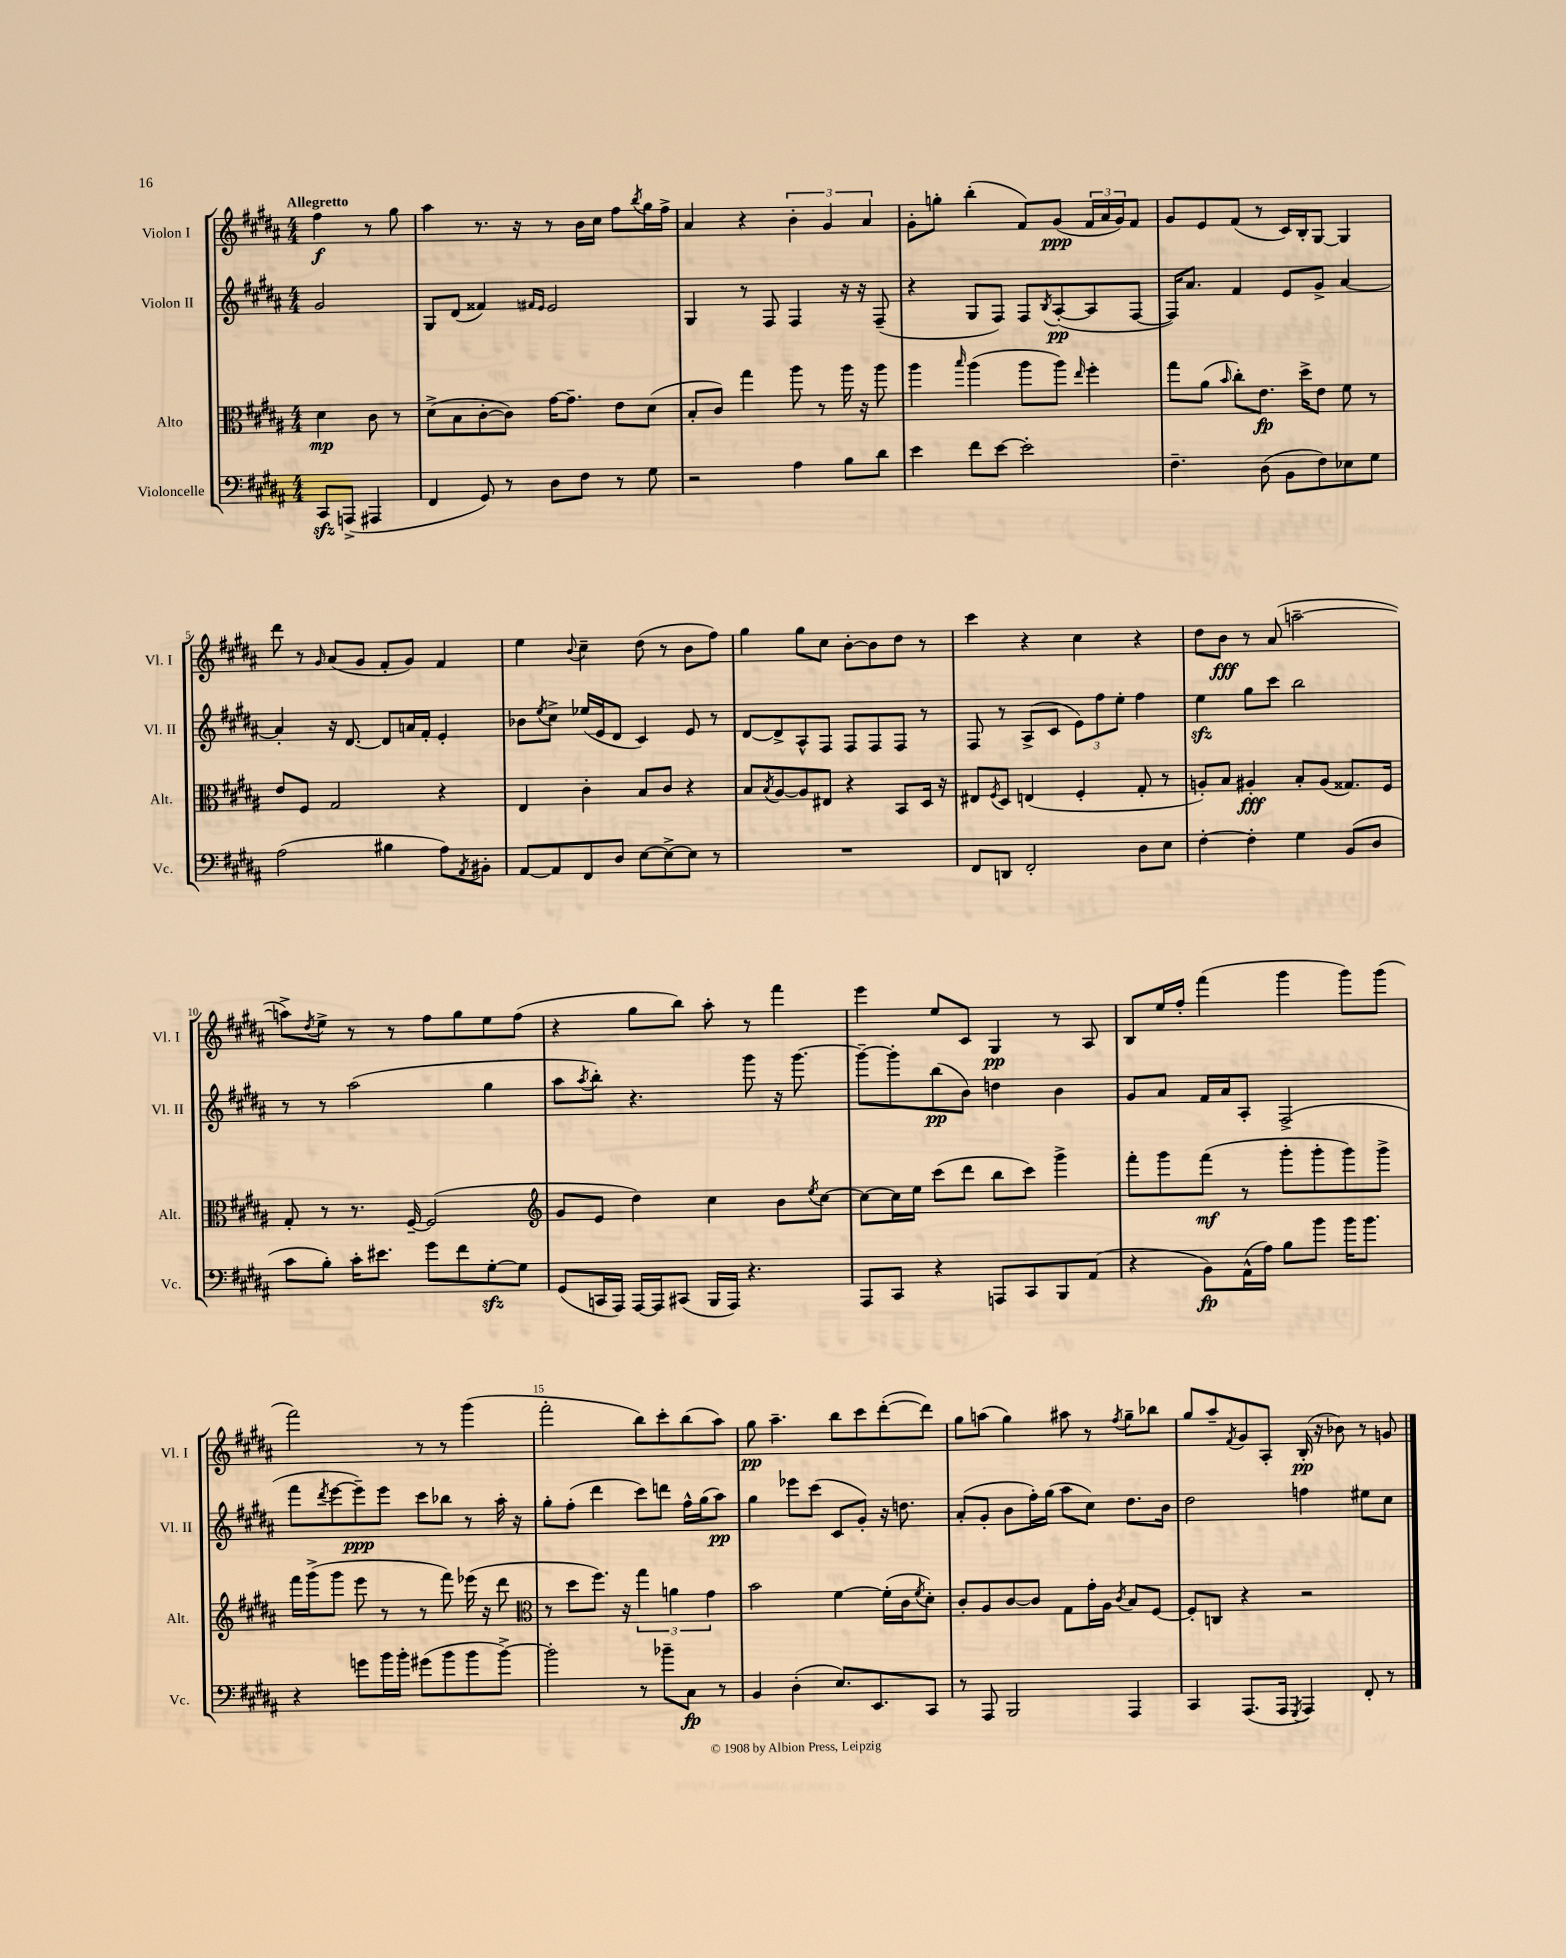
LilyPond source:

<<
\new StaffGroup <<
\new Staff = "s0" \with { instrumentName = "Violon I" shortInstrumentName = "Vl. I" } {
    \clef treble \key b \major \numericTimeSignature \time 4/4 \partial 2 \tempo "Allegretto"
    fis''4\f r8 gis''8 |
    ais''4 r8. r16 r8 b'16 cis''16 fis''8 \acciaccatura { b''8 } gis''16 fis''16-> |
    ais'4 r4 \tuplet 3/2 { b'4-. gis'4 ais'4 } |
    gis'8-. g''8-. b''4-.( fis'8) gis'8\ppp( \tuplet 3/2 { fis'16 ais'16 gis'16) } fis'8 |
    gis'8 e'8 fis'8( r8 cis'16) b16-. gis8~ gis4 |
    dis'''8 r8 \grace { gis'16 } ais'8( gis'8 fis'8-. gis'8) fis'4 |
    e''4 \appoggiatura { b'8 } cis''4-- dis''8( r8 b'8 fis''8) |
    gis''4 gis''8 cis''8 b'8~-. b'8 dis''8 r8 |
    cis'''4 r4 cis''4 r4 |
    dis''8 b'8\fff r8 ais'8( a''2~-- |
    a''8->) \acciaccatura { dis''8 } e''8-> r8 r8 fis''8 gis''8 e''8 fis''8( |
    r4 gis''8 b''8) ais''8-. r8 fis'''4 |
    e'''4 e''8 cis'8 gis4\pp r8 ais8 |
    b8 e''16 fis''16-. fis'''4( gis'''4 gis'''8) gis'''8( |
    fis'''2) r8 r8 gis'''4( |
    fis'''2-. b''8) cis'''8-. b''8( ais''8) |
    gis''8\pp ais''4.-- b''8 cis'''8 dis'''8~-.( dis'''8) |
    gis''8 a''8( gis''4) ais''8 r8 \acciaccatura { fis''8 } gis''8-- bes''8 |
    gis''8 ais''8-- \acciaccatura { fis'8 } gis'8 ais8-. b16-.\pp( r16 bes'8) r8 g'8 \bar "|." |
}
\new Staff = "s1" \with { instrumentName = "Violon II" shortInstrumentName = "Vl. II" } {
    \clef treble \key b \major \numericTimeSignature \time 4/4 \partial 2
    gis'2 |
    gis8 dis'8( fisis'4) \grace { fis'16 e'16 } e'2 |
    gis4 r8 fis8 fis4 r16 r16 fis8--( |
    r4 gis8 fis8) fis8 \acciaccatura { b8 } ais8~-.\pp( ais8 fis8~ |
    fis16) ais'8. fis'4 e'8 gis'8-> ais'4~ |
    ais'4-. r16 dis'8.~ dis'8 a'16 fis'16-. e'4-. |
    bes'8 \acciaccatura { e''8 } cis''8-> ees''16( e'16 dis'8 cis'4) e'8 r8 |
    dis'8~ dis'8-> ais8-^ fis8 fis8 fis8 fis8 r8 |
    fis8 r8 ais8->( cis'8 \tuplet 3/2 { e'8) fis''8 e''8-. } fis''4 |
    e''4\sfz gis''8 cis'''8 b''2 |
    r8 r8 ais''2( gis''4 |
    ais''8 \acciaccatura { ais''8 } b''8-.) r4. gis'''8 r16 gis'''8.~ |
    gis'''8~-- gis'''8-. b''8\pp( b'8) d''4 b'4 |
    gis'8 ais'8 fis'16 ais'16 ais8-. fis2->( |
    fis'''8 \acciaccatura { dis'''8 } e'''8~ e'''8--\ppp) e'''8 cis'''8 bes''8 r8 ais''16-. r16 |
    gis''8-. fis''8-.( dis'''4 cis'''8) d'''8 fis''16-^ gis''16( ais''8\pp) |
    gis''4 ees'''8 cis'''8( cis'8 gis'8-.) r16 d''8. |
    ais'8-.( gis'8-. b'8 fis''16-.) gis''16( ais''8 cis''8) dis''8. b'16 |
    dis''2 f''4 eis''8 cis''8 \bar "|." |
}
\new Staff = "s2" \with { instrumentName = "Alto" shortInstrumentName = "Alt." } {
    \clef alto \key b \major \numericTimeSignature \time 4/4 \partial 2
    dis'4\mp cis'8 r8 |
    dis'8->( b8 cis'8~-. cis'8) gis'16~ gis'8.-- e'8 dis'8( |
    b8-. cis'8) gis''4 ais''8 r8 ais''16 r16 ais''8 |
    ais''4 \grace { b''16 } ais''4( ais''8 ais''8) \grace { e''16 } fis''4-. |
    gis''8 ais'8( \grace { b'16 } cis''8-.) e'8.\fp dis''16-> e'8 fis'8 r8 |
    e'8 fis8 gis2 r4 |
    e4 cis'4-. b8 cis'8 r4 |
    b8 \acciaccatura { b8 } ais8~ ais8 eis8 r4 b,8 dis16 r16 |
    eis8 \acciaccatura { fis8 } dis8 e4( fis4-. gis8-. r8 |
    a8-.) b8 ais4-.\fff b8-. ais8( gisis8.) fis16 |
    gis8-. r8 r8. fis16~-- fis2( |
    \clef treble gis'8 e'8 dis''4) cis''4 b'8 \acciaccatura { e''8 } cis''8~ |
    cis''8~ cis''16 e''16 cis'''8( dis'''8 b''8 cis'''8) gis'''4-> |
    fis'''8-. gis'''8 fis'''8\mf( r8 gis'''8-. gis'''8-. gis'''8) gis'''8-> |
    fis'''16 gis'''16->( gis'''8 e'''8 r8 r8 fis'''8) ees'''16( r16 dis'''8 |
    \clef alto r8 dis''8 fis''8.) r16 \tuplet 3/2 { gis''4 a'4 gis'4 } |
    b'2 fis'4~ fis'16-.( cis'16 \acciaccatura { fis'8 } dis'8-.) |
    cis'8-. ais8 cis'8~ cis'8 gis8 gis'16-. ais16 \acciaccatura { cis'8 } b8 fis8~ |
    fis8-. c8 r4 r2 \bar "|." |
}
\new Staff = "s3" \with { instrumentName = "Violoncelle" shortInstrumentName = "Vc." } {
    \clef bass \key b \major \numericTimeSignature \time 4/4 \partial 2
    cis,8\sfz a,,8->( ais,,4 |
    fis,4 gis,8) r8 dis8 fis8 r8 gis8 |
    r2 ais4 b8 dis'8 |
    e'4 fis'8 e'8~ e'2-. |
    fis4.-- dis8( b,8 fis8) ees8 gis8 |
    ais2( bis4 ais8) \acciaccatura { ais,8 } bis,8-. |
    ais,8~ ais,8 fis,8 dis8 e8~ e8~-> e8 r8 |
    R1 |
    fis,8 d,8 fis,2-. dis8 e8 |
    fis4~-. fis4-. gis4 b,8( dis8 |
    cis'8 b8-.) cis'16-. eis'8. gis'8 fis'8 gis8~-.\sfz gis8 |
    gis,8( c,16 ais,,16) ais,,16~ ais,,16 cis,8( b,,16 ais,,16) r4. |
    ais,,8 cis,8 r4 a,,8 cis,8 b,,8 ais,8( |
    r4 b,8\fp) ais,16-^( ais16) b8 b'8 b'16 b'8. |
    r4 g'8 b'16 b'16-. gis'8( b'8 b'8 b'8~->) |
    b'2-. r8 bes'8-- cis8\fp r8 |
    b,4 dis4-.( e8.) e,8. cis,8 |
    r8 ais,,8 b,,2 ais,,4 |
    cis,4 ais,,8.( ais,,16 \acciaccatura { gis,,8 } ais,,4) fis,8-. r8 \bar "|." |
}
>>
>>
\layout { \context { \Score \override BarNumber.break-visibility = ##(#f #t #t) barNumberVisibility = #(every-nth-bar-number-visible 5) } }
